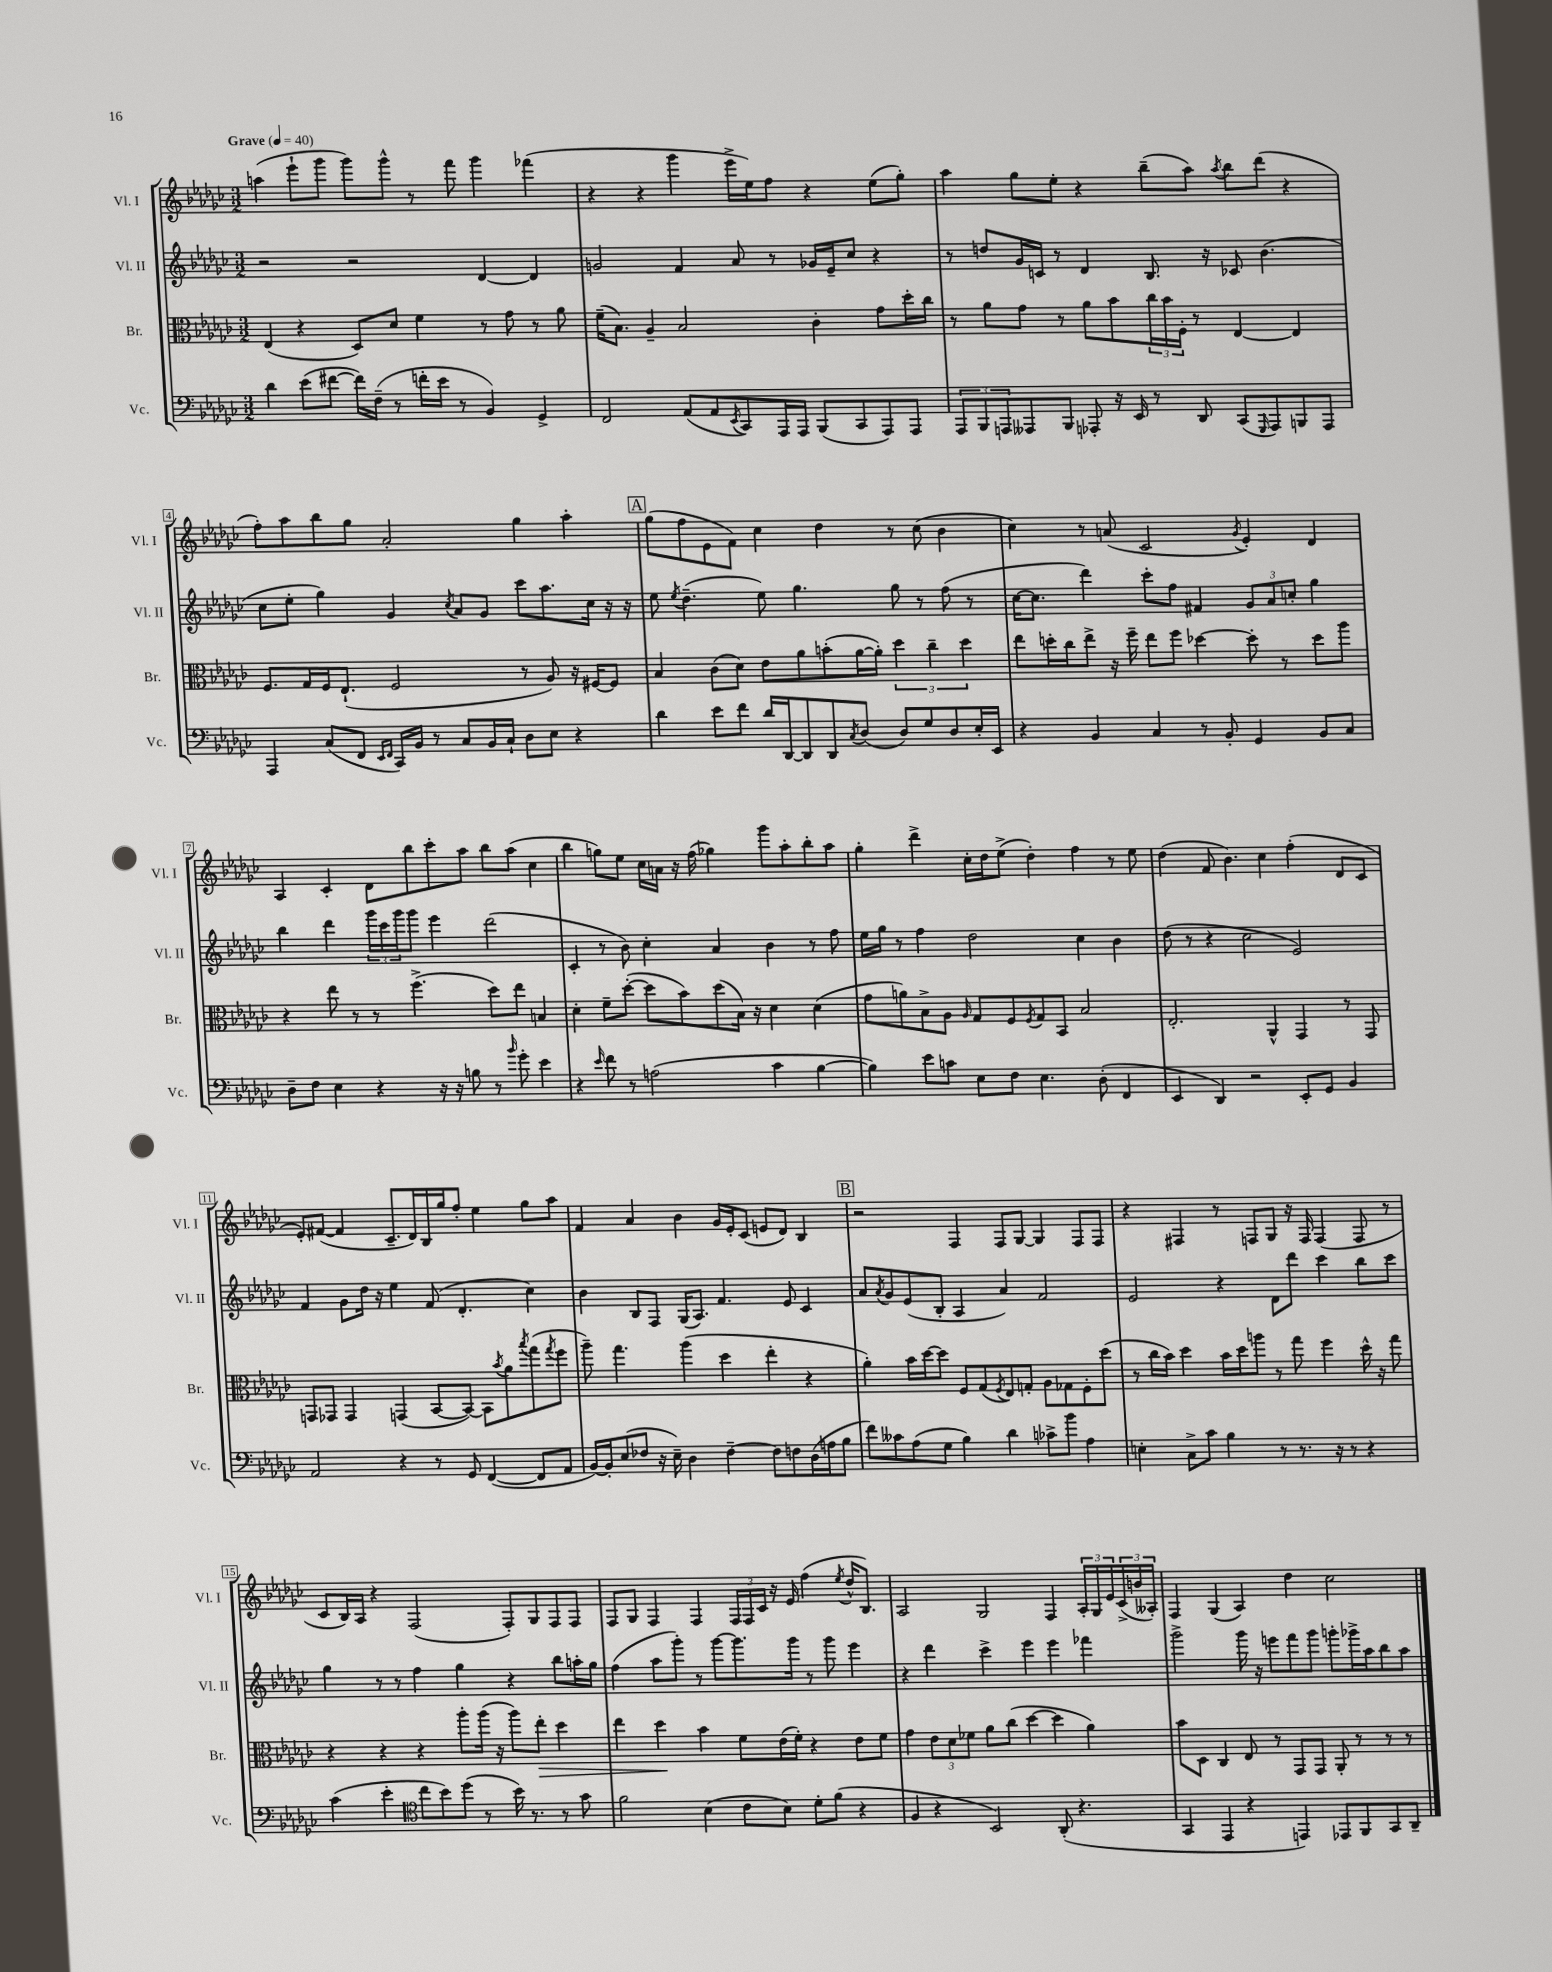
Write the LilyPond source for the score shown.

<<
\new StaffGroup <<
\new Staff = "s0" \with { instrumentName = "Vl. I" shortInstrumentName = "Vl. I" } {
    \clef treble \key ges \major \numericTimeSignature \time 3/2 \tempo "Grave" 4 = 40
    a''4( ees'''8-! ges'''8 ges'''8) ges'''8-^ r8 f'''8 ges'''4 fes'''4( |
    r4 r4 ges'''4 ees'''16-> ees''16) f''8 r4 ees''8( ges''8-.) |
    aes''4 ges''8 ees''8-. r4 bes''8--( aes''8) \acciaccatura { aes''8 } bes''8 des'''8( r4 |
    f''8-.) aes''8 bes''8 ges''8 aes'2-. ges''4 aes''4-. |
    \mark \markup { \box "A" } ges''8( f''8 ees'8 f'8) ces''4 des''4 r8 ces''8( bes'4 |
    ces''4) r8 a'8( ces'2 \acciaccatura { ges'8 } ees'4-.) des'4 |
    aes4 ces'4-. des'8 bes''8 ces'''8-. aes''8 bes''8 aes''8( ces''4 |
    bes''4 g''8) ees''8 ces''16 a'16 r16 f''16( ges''4) ges'''8 aes''8-. bes''8-. aes''8 |
    ges''4-. des'''4-> ces''16-. des''16 ees''8->( des''4-.) f''4 r8 ees''8 |
    des''4( f'8 bes'4.) ces''4 f''4-.( des'8 ces'8 |
    ees'8-.) fis'8~( fis'4 ces'8.-- des'16) bes16 ges''16 f''8-. ees''4 ges''8 aes''8 |
    f'4 aes'4 bes'4 ges'16 ees'16-. ces'8( e'8 des'8) bes4 |
    \mark \markup { \box "B" } r2 f4 f8 ges8~ ges4 f8 f8 |
    r4 fis4 r8 f8 ges8 r16 f16 f4( f8 r8 |
    ces'8 bes16) aes16 r4 f2( f8-.) ges8 f8 f8 |
    f8 ges8 f4 f4 \tuplet 3/2 { f16 f16 ces'16 } r16 ees'16 f''4( \acciaccatura { ees''8 } des''16-^ bes8.) |
    aes2 ges2 f4 \tuplet 3/2 { aes16-. ges16 ees'16 } \tuplet 3/2 { ces'16->( b'16 aeses16-.) } |
    f4 ges4( aes4) des''4 ces''2 \bar "|." |
}
\new Staff = "s1" \with { instrumentName = "Vl. II" shortInstrumentName = "Vl. II" } {
    \clef treble \key ges \major \numericTimeSignature \time 3/2
    r2 r2 des'4~ des'4 |
    g'2 f'4 aes'8 r8 ges'16 ees'16-- ces''8 r4 |
    r8 d''8 ges'16 c'16 r8 des'4 bes8. r16 ces'8 bes'4.( |
    ces''8 ees''8-. ges''4) ges'4 \acciaccatura { ces''8 } aes'8 ges'8 ces'''8 aes''8. ces''16 r16 r16 |
    \mark \markup { \box "A" } ees''8 \acciaccatura { ees''8 } des''4.--( ees''8) ges''4. ges''8 r8 f''8( r8 |
    ces''16~ ces''8. des'''4) ces'''8-. f''8 fis'4 \tuplet 3/2 { ges'8 aes'8 c''8-. } ges''4 |
    bes''4 des'''4 \tuplet 3/2 { ges'''16 ces'''16 ges'''16 } ges'''8 ees'''4 des'''2( |
    ces'4-. r8 bes'8) ces''4-. aes'4 bes'4 r8 f''8 |
    ees''16 ges''16 r8 f''4 des''2 ces''4 bes'4 |
    des''8( r8 r4 ces''2 ees'2) |
    f'4 ges'8 des''16 r16 ees''4 f'8( des'4.-. ces''4) |
    bes'4 bes8 f8 ges16( aes8.) f'4. ees'8 ces'4 |
    \mark \markup { \box "B" } aes'8 \acciaccatura { aes'8 } ges'8 ees'8( bes8-. aes4 aes'4) f'2 |
    ees'2 r4 des'8 des'''8 ces'''4 bes''8 ces'''8 |
    ges''4 r8 r8 f''4 ges''4 r4 bes''8 a''16-. ges''16 |
    f''4( aes''8 ges'''8-.) r8 ges'''8~ ges'''8. ges'''16 r8 ges'''8 ees'''4 |
    r4 des'''4 ces'''4-> ees'''4 ees'''4 fes'''4 |
    ges'''2-> ges'''16 r16 e'''8 f'''8 ges'''8 g'''8-. ges'''16-> aes''16 bes''8 aes''8 \bar "|." |
}
\new Staff = "s2" \with { instrumentName = "Br." shortInstrumentName = "Br." } {
    \clef alto \key ges \major \numericTimeSignature \time 3/2
    ees4( r4 des8) des'8 f'4 r8 ges'8 r8 aes'8 |
    f'16--( bes8.) aes4-- bes2 ces'4-. ges'8 des''16-. ces''16 |
    r8 aes'8 ges'8 r8 aes'8 bes'8 \tuplet 3/2 { ces''16 bes'16 f16-. } r8 ees4~ ees4 |
    f8. ges16 f16 ees8.-!( f2 r8 aes8) r16 fis16~ fis8 |
    \mark \markup { \box "A" } bes4 ces'8( des'8) ees'8 aes'8 b'8-.( aes'16~ aes'16-.) \tuplet 3/2 { des''4 ces''4-- des''4 } |
    ees''8 d''16-. ces''16 ees''8-> r16 f''16-- ees''8 f''8 des''4~ des''8-. r8 des''8 aes''8 |
    r4 ees''8 r8 r8 f''4.->( des''8) ees''8 b4 |
    des'4-. f'8-- des''8~-.( des''8 bes'8) des''8( bes16) r16 des'4 des'4( |
    ges'8 a'8) bes8-> aes8 \grace { aes16 } ges8 f8 \acciaccatura { f8 } ges8 bes,8 bes2 |
    ees2.-. aes,4-^ ges,4 r8 ges,8 |
    g,8 ges,8 ges,4 g,4( bes,8~ bes,8~) bes,8 \acciaccatura { bes'8 } aes'8 \acciaccatura { bes''8 } ges''8( \acciaccatura { ges''8 } f''8 |
    aes''8--) ges''4. aes''4( des''4 ees''4-. r4 |
    \mark \markup { \box "B" } aes'4-.) bes'16 des''16~ des''8 f8 ges8( \acciaccatura { f8 } ees8) g8-. aes8 ges8 f8-. des''8( |
    r8 ces''16 bes'16) des''4 bes'16 des''16 a''8 r8 ges''8 f''4 des''16-^ r16 ges''8 |
    r4 r4 r4 aes''8-. aes''16( r16 aes''8) ees''8-.\> des''4 |
    ees''4 des''4\! bes'4 f'8 ees'16( f'16-.) r4 ees'8 f'8 |
    ges'4 \tuplet 3/2 { ees'8 des'8 fes'8 } aes'8 ces''8( des''4~ des''4 aes'4) |
    bes'8 des8 ces4 ees8 r8 ges,8 ges,8 aes,8-. r8 r8 r8 \bar "|." |
}
\new Staff = "s3" \with { instrumentName = "Vc." shortInstrumentName = "Vc." } {
    \clef bass \key ges \major \numericTimeSignature \time 3/2
    des'4 ees'8( fis'8~ fis'16) f16--( r8 f'16-. ees'16 r8 bes,4) ges,4-> |
    f,2 aes,8( aes,8 \acciaccatura { ees,8 } ces,8) aes,,16 aes,,16 bes,,8( ces,8 aes,,8) aes,,8 |
    \tuplet 3/2 { aes,,8 bes,,8 a,,8 } aeses,,8 bes,,8 aes,,8-. r16 ees,16 r8 des,8 ces,8( \grace { ges,,16 } aes,,8) b,,8 aes,,8 |
    aes,,4 ces8( f,8 \grace { ees,16 f,16 } ces,16) bes,16 r8 ces8 bes,16 ces16-! des8 ees8 r4 |
    \mark \markup { \box "A" } des'4 ees'8 f'8 des'16 des,16~ des,8 des,8 \acciaccatura { ces8 } des8( des8) ges8 des8 ees16-. ees,16 |
    r4 bes,4 ces4 r8 bes,8-. ges,4 bes,8 ces8 |
    des8-- f8 ees4 r4 r16 r16 b8 r8 \grace { bes'16 } ges'8-. ees'4 |
    r4 \grace { ees'16 } f'8 r8 a2( ces'4 bes4~ |
    bes4) ees'8 c'8 ees8 f8 ees4. des8-.( f,4 |
    ees,4 des,4) r2 ees,8-. ges,8 bes,4 |
    aes,2 r4 r8 ges,8 f,4~( f,8 aes,8 |
    bes,16~) bes,16-. ees8( fes8 r16 ees16--) des4 fes4~-- fes8 f8 des16( a16 bes8 |
    \mark \markup { \box "B" } f'8) ceses'8 aes8( ges8 bes4) des'4 ces'8-> bes'8 aes4 |
    e4-. ces8-> ces'8 bes4 r8 r8. r16 r8 r4 |
    ces'4( ees'4-. \clef tenor ces''8 bes'8) des''8( r8 bes'16) r8. r8 ges'8 |
    f'2 bes4( ces'8 bes8) des'8-. f'8( r4 |
    f4 r4 bes,2) aes,8-.( r4. |
    ges,4 ees,4 r4 e,4) ees,8 f,8 ges,8 aes,8-- \bar "|." |
}
>>
>>
\layout { \context { \Score \override BarNumber.stencil = #(make-stencil-boxer 0.1 0.3 ly:text-interface::print) } }
